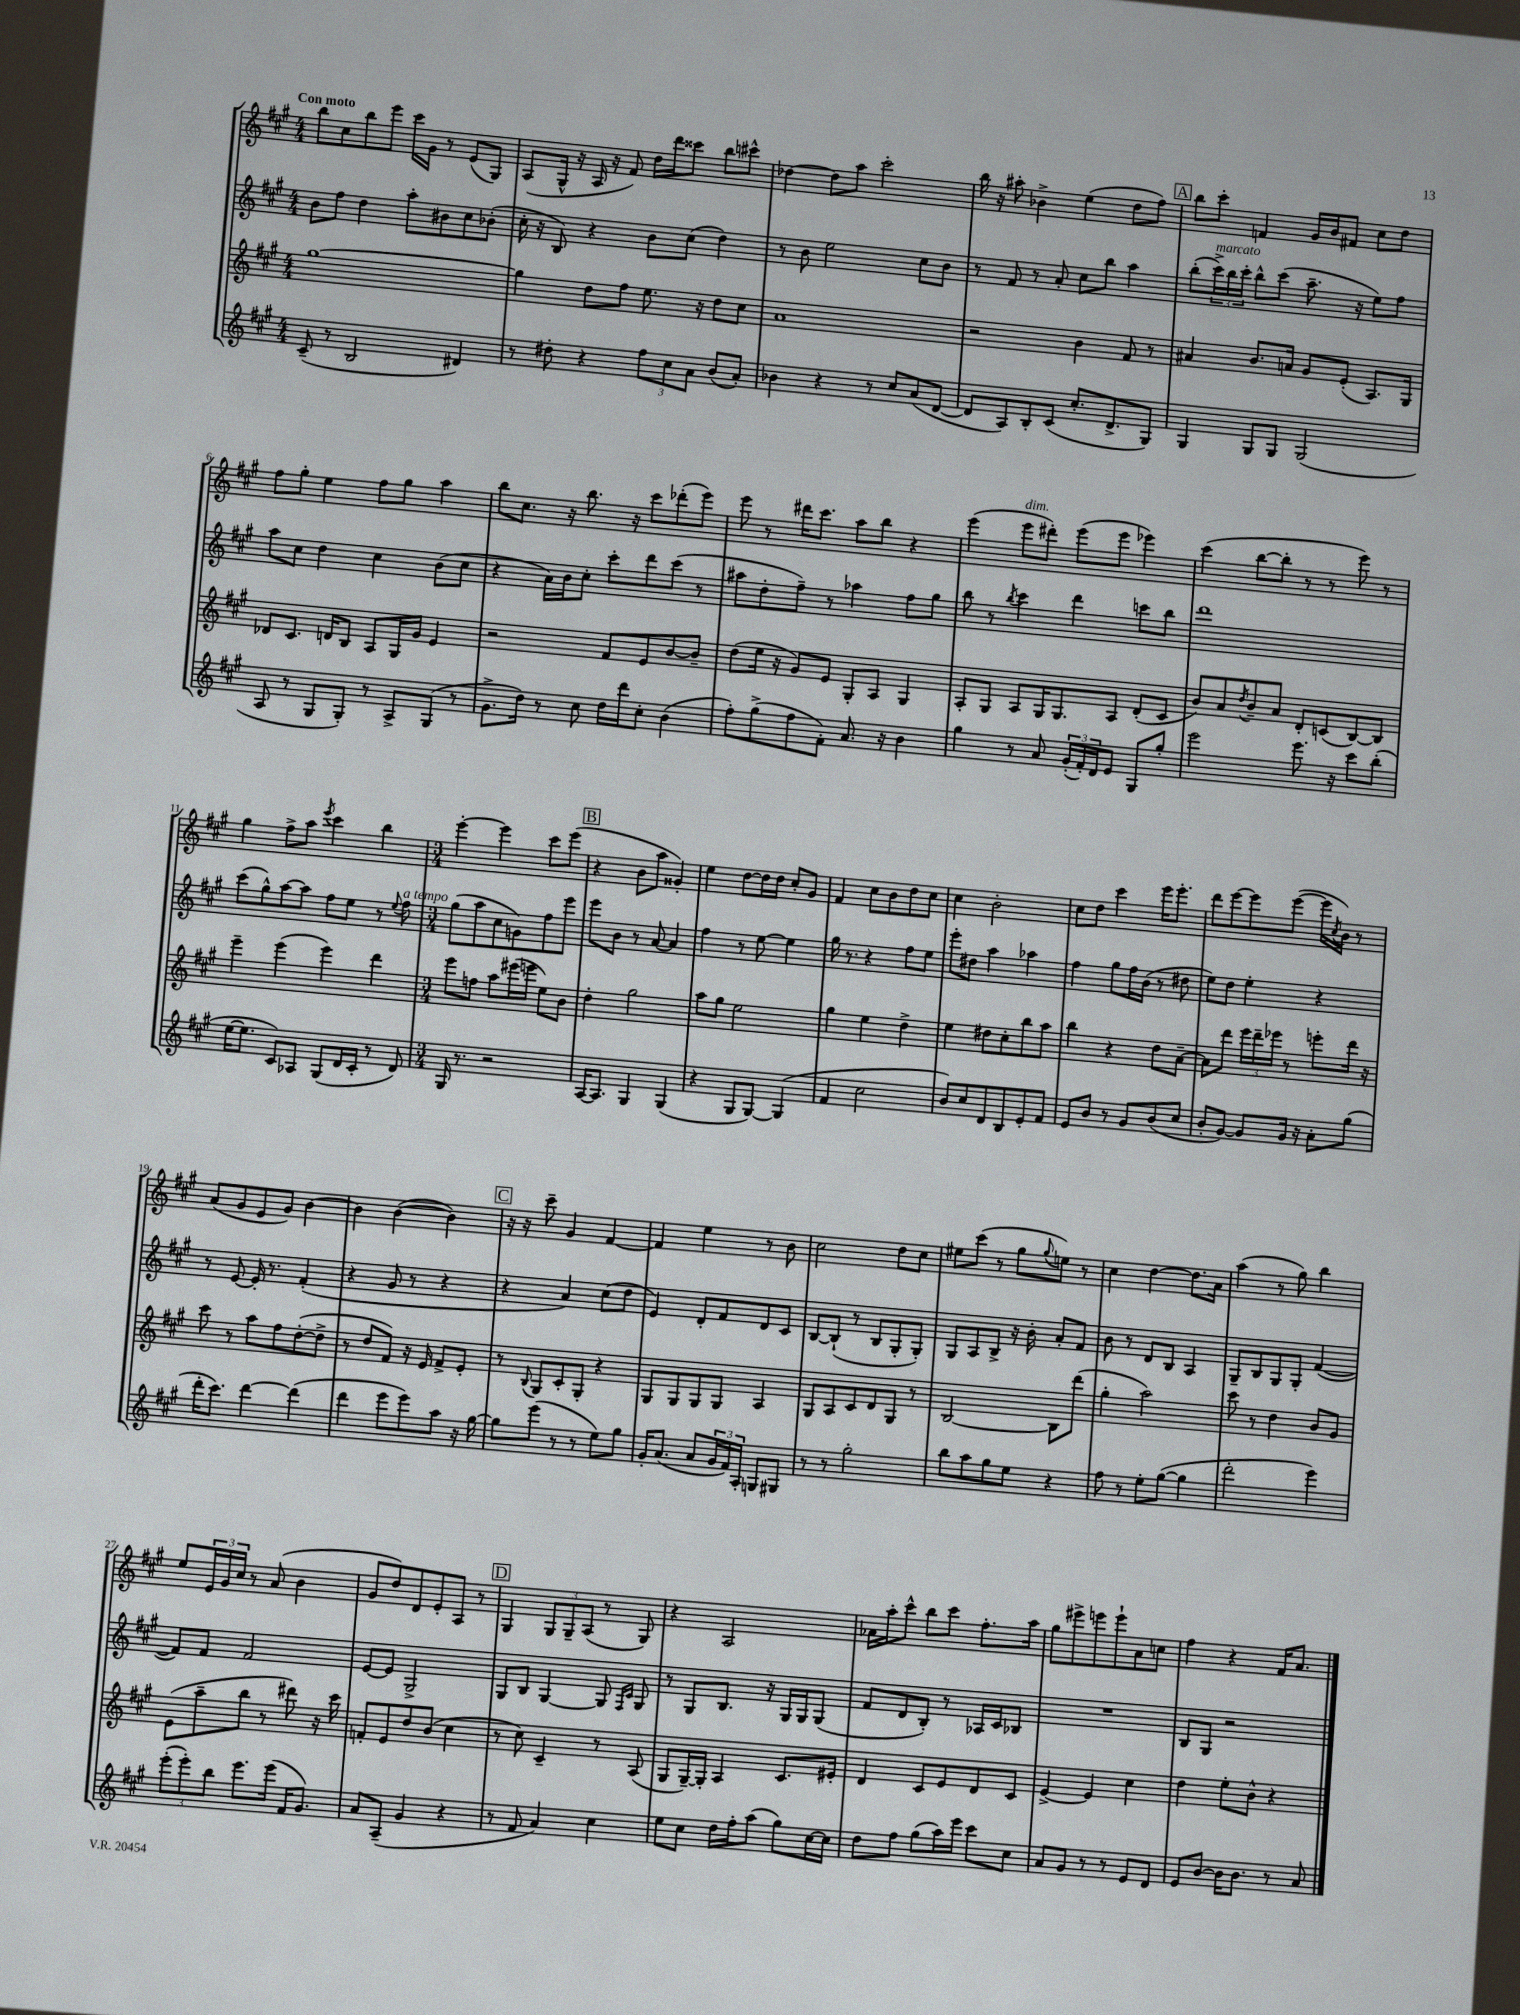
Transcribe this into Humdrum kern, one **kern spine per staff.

**kern	**kern	**kern	**kern
*part4	*part3	*part2	*part1
*staff4	*staff3	*staff2	*staff1
*clefG2	*clefG2	*clefG2	*clefG2
*k[f#c#g#]	*k[f#c#g#]	*k[f#c#g#]	*k[f#c#g#]
*M4/4	*M4/4	*M4/4	*M4/4
=1	=1	=1	=1
!	!	!	!LO:TX:a:B:t=Con moto
(8c#~/	[1gg#	8b\L	8bb\L
8r	.	8ff#\J	8cc#\
2B/	.	4dd\	8bb\
.	.	.	8eee\J
.	.	8aa'\L	16ccc#\LL
.	.	.	16g#\JJ
.	.	8b#X\	8r
4d#X/)	.	8cc#\	(8e/L
.	.	(8b-X'\J	8G#/J)
=2	=2	=2	=2
8r	4gg#\]	16cc#'\	(8A/L
.	.	16r	.
8dd#X'\	.	8B/)	16G#^^/Jk
.	.	.	16r
4r	8dd\L	4r	16A/
.	.	.	16r
.	8ff#\J	.	8f#/)
12ff#\L	8.ee\	8b\L	16dd\LL
.	.	.	16ddd\J
12cc#\	.	.	.
.	.	(8cc#\J	8ccc##X\J
12a\J	.	.	.
.	16r	.	.
(8b/L	8dd\L	4dd\)	8bb\L
8a'/J)	8cc#\J	.	8ccc#X^^\J
=3	=3	=3	=3
4b-X\	1a	8r	[4dd-X\
.	.	8b\	.
4r	.	2ee\	8dd-\L]
.	.	.	8aa\J
8r	.	.	2ccc#'\
8cc#/L	.	.	.
(8a/	.	8cc#\L	.
[8d/J	.	8b\J	.
=4	=4	=4	=4
8d/L]	2r	8r	16bb\
.	.	.	16r
8A/)	.	8f#/	8aa#X'\
8B'/	.	8r	4b-X^\
(8c#/J	.	8a'/	.
8.cc#'/L	4b\	8cc#\L	(4ee\
.	.	8bb\J	.
8.d^/	.	.	.
.	8f#/	4aa\	8dd\L
8G#/J)	8r	.	8ff#\J)
!!LO:REH:place=s1:t=A
=5	=5	=5	=5
4G#/	4a#X/	(8bb'\L	8bb\L
!	!	!LO:TX:a:i:t=marcato	!
.	.	24ccc#^\L)	8ccc#'\J
.	.	24bb\	.
.	.	24ccc#'\JJ	.
8G#/L	8.b/L	8bb^^\L	4fn/
8G#/J	.	(8ccc#\J	.
.	16an/Jk	.	.
(2G#/	8g#/L	8.aa~\	16g#/LL
.	.	.	16b/J
.	(8e'/J	.	8f#X/J
.	.	16r	.
.	8.A/L)	8ee\L)	8cc#\L
.	.	8ff#\J	8dd\J
.	16G#/Jk	.	.
!!LO:LB:g=z
=6	=6	=6	=6
8A/	8d-X/L	8aa\L	8ff#\L
8r	8.c#/J	8cc#\J	8gg#'\J
8G#/L	.	4dd\	4ee\
.	16dn/KL	.	.
8G#'/J)	8B/J	.	.
8r	8A/L	4cc#\	8ff#\L
8A^/L	16G#/L	.	8gg#\J
.	16g#/JJ	.	.
(8G#/J	4e/	(8b\L	4aa\
8r	.	8cc#\J	.
=7	=7	=7	=7
8.g#^\L	2r	4r	8bb\L
.	.	.	8.cc#\J
16dd\Jk)	.	.	.
8r	.	16a\LL)	.
.	.	16b\J	16r
8cc#\	.	8cc#'\J	8.bb\
16dd\LL	8f#/L	8ccc#'\L	.
16ddd\J	.	.	16r
8cc#'\J	8e/	8ddd\	8ccc#\L
(4b\	[8b/	(8ccc#\J	(8ddd-X'\
.	8b~/J]	8r	8eee\J)
=8	=8	=8	=8
8ff#'\L)	(8dd\L	8aa#X\L	8eee\
(8gg#^\	16ee\Jk	8dd'\	8r
.	16r	.	.
8ff#\	8g#/L)	8ff#~\J)	16ddd#X\KL
.	.	.	8.ccc#\J
8f#'\J)	8e/J	8r	.
8.a/	8G#'/L	4aa-X\	8aa\L
.	8A/J	.	8bb\J
16r	.	.	.
4b\	4G#/	8ff#\L	4r
.	.	8gg#\J	.
=9	=9	=9	=9
4gg#\	8A'/L	8bb\	(4eee\
.	8G#/J	8r	.
.	.	8qbb/	.
!	!	!	!LO:TX:a:i:t=dim.
8r	8A/L	4ccc#\	8eee\L
8a/	16G#/K	.	8ddd#X'\J)
.	8.G#/	.	.
(24g#'/LL	.	4ddd\	(8eee\L
24f#'/)	.	.	.
24d/J	.	.	.
8e/J	8A/J	.	8eee\J
8G#/L	(8d'/L	8cccn\L	4eee-X\)
8gg#'/J	8c#/J	8bb\J	.
=10	=10	=10	=10
2eee\	8b/L)	1ddd	(4ccc#\
.	8a/	.	.
.	8qdd/	.	.
.	8b~/	.	[8bb\L
.	8a/J	.	8bb'\J]
8.eee\	8d'/L	.	8r
.	(8cn/	.	8r
16r	.	.	.
8ccc#\L	[8B/)	.	8eee\)
(8bb'\J	8B/J]	.	8r
!!LO:LB:g=z
=11	=11	=11	=11
[16ee\KL	4eee~\	(8ccc#\L	4gg#\
8.ee\J]	.	.	.
.	.	8gg#^^\)	.
8c#/L)	(4eee\	[8aa\	8ff#^\L
8A-X/J	.	8aa\J]	8aa\J
.	.	.	8qeee/
(8G#/L	4eee\)	8ff#\L	4ccc#\
16d/L	.	8ee\J	.
16c#'/JJ	.	.	.
8r	4ddd\	8r	4bb\
.	.	8qqee/	.
!	!	!LO:TX:a:i:t=a tempo	!
8d/)	.	8ff#\	.
=12	=12	=12	=12
*M3/4	*M3/4	*M3/4	*M3/4
16G#/	8eee\L	(8gg#\L	[4eee'\
8.r	.	.	.
.	8ffn\J	8aa\	.
2r	8aa\L	8cc#\	4eee\]
.	(16eee#X\L	8gn\)	.
.	16eeen\JJ	.	.
.	8ee\L)	8ff#\	8ccc#\L
.	8b\J	8eee\J	(8eee\J
!!LO:REH:place=s1:t=B
=13	=13	=13	=13
[16A/KL	4dd'\	8eee\L	4r
8.A/J]	.	.	.
.	.	8b\J	.
4G#/	2gg#\	8r	8b\L
.	.	[8a/	8aa\J
(4G#/	.	4a/]	4g##X'/)
=14	=14	=14	=14
4r	8aa\L	4ff#\	4ee\
.	8gg#\J	.	.
8G#/L	2ee\	8r	[8dd\L
[8G#/J)	.	[8ee\	16dd\L]
.	.	.	16dd\JJ
(4G#/]	.	4ee\]	8cc#'/L
.	.	.	8g#/J
=15	=15	=15	=15
4f#/	4gg#\	16gg#\	4f#/
.	.	8.r	.
2cc#\	4ee\	4r	8cc#\L
.	.	.	8b\
.	4dd^\	8ff#\L	8dd\
.	.	8ee\J	8cc#\J
=16	=16	=16	=16
8b/L)	4ee\	8eee'\L	4cc#\
8cc#/	.	8dd#X\J	.
8d/	8dd#X\L	4aa\	2b'\
8B/	8cc#'\	.	.
8e'/	8bb\	4aa-X\	.
8f#/J	8aa\J	.	.
=17	=17	=17	=17
8e/L	4bb\	4ff#\	8cc#\L
8b/J	.	.	8dd\J
8r	4r	8gg#\L	4ccc#\
8g#/L	.	16ff#\L	.
.	.	(16b\JJ	.
(8b/	8dd\L	8r	16eee\KL
.	.	.	8.eee'\J
8cc#/J	[8a~\J	8dd#X\	.
=18	=18	=18	=18
8b'/L	8a\L]	8ee\L)	8ddd\L
[8g#/J)	8ddd\J	8dd\J	[8eee\
8g#/L]	24eee\LL	4ee'\	8eee\]
.	24ddd~\	.	.
.	24eee-X\JJ	.	.
16g#/Jk	8r	.	([8eee\J
16r	.	.	.
8a'\L	8eeen'\L	4r	16eee\LL]
.	.	.	8qcc#/
.	.	.	16b\JJ)
(8gg#\J	16ddd\Jk	.	8r
.	16r	.	.
!!LO:LB:g=z
=19	=19	=19	=19
16ddd'\KL	8ccc#\	8r	(8a/L
8.ccc#\J)	.	.	.
.	8r	[8e/	8g#/
[4ddd\	8aa\L	16e'/]	8e/
.	.	8.r	.
.	8ff#\	.	8g#/J)
(4ddd\]	([8dd'\	(4f#'/	[4b\
.	8dd^\J]	.	.
=20	=20	=20	=20
4ddd\	8r	4r	4b\]
.	8dd/L	.	.
8eee\L	8f#/J)	8g#/	([4b\
8eee\)	16r	8r	.
.	16e/	.	.
8aa\J	8f#^/L	4r	4b\])
16r	8e'/J	.	.
[16gg#\	.	.	.
!!LO:REH:place=s1:t=C
=21	=21	=21	=21
8gg#\L]	8r	4r	16r
.	.	.	16r
.	8qqB/	.	.
(8eee\J	8G#/L	.	8ccc#~\
8r	8c#'/	4a/)	4g#/
8r	8G#'/J	.	.
8ee\L)	4r	(8cc#\L	[4f#/
8gg#\J	.	8dd\J	.
=22	=22	=22	=22
16g#'/KL	8G#/L	4e/)	4f#/]
(8.a/J	.	.	.
.	8G#/	.	.
8a/L	8G#/	8d'/L	4ee\
24g#/L	8G#/J	8f#/	.
24f#/)	.	.	.
24A'/JJ	.	.	.
8Gn/L	4A/	8d/	8r
8G#X/J	.	8c#/J	8b\
=23	=23	=23	=23
8r	8G#/L	[8B/L	2cc#\
8r	8A/	(8B`/J]	.
2gg#'\	8c#/	8r	.
.	8d/	8B/L	.
.	8G#/J	8G#'/	8dd\L
.	8r	8G#'/J)	8cc#\J
=24	=24	=24	=24
8bb\L	[2B/	8G#/L	8ee#X\L
8aa\	.	8A/	(8ccc#\J
8gg#\	.	8B^/J	8r
8ee\J	.	16r	8gg#\L
.	.	16b'\	.
.	.	.	8qqgg#/
4r	8B\L]	8a'/L	8een\J)
.	(8ddd\J	8f#/J	8r
=25	=25	=25	=25
8ff#\	4gg#'\	8b\	4cc#\
8r	.	8r	.
8ee'\L	2aa\)	8d/L	[4dd\
([8gg#\J	.	8B/J	.
4gg#\]	.	4A/	8.dd\L]
.	.	.	16a\Jk
=26	=26	=26	=26
2ddd'\	8ccc#\	8G#~/L	(4aa\
.	8r	8B/	.
.	4dd\	8G#/	8r
.	.	8G#'/J	8gg#\)
4eee\)	8b/L	([4f#/	4bb\
.	8g#/J	.	.
!!LO:LB:g=z
=27	=27	=27	=27
(12eee'\L	(8e\L	8f#/L])	8ee/L
12eee'\)	.	.	.
.	8aa~\	8f#/J	24e/L
12bb\J	.	.	24g#/
.	.	.	24cc#/JJ
8.eee\L	8bb\J	2f#/	8r
.	8r	.	(8a/
(16eee\Jk	.	.	.
16f#/KL	8ddd#X\)	.	4b\
8.g#/J)	.	.	.
.	16r	.	.
.	16ccc#\	.	.
=28	=28	=28	=28
8a/L	8fn'/L	[8e/L	8g#/L
(8A~/J	8e/	8e/J]	8dd/)
4g#/	8dd/	2G#^/	8d/
.	(8b/J	.	8e'/
4r	4cc#\	.	8A/J
.	.	.	8r
!!LO:REH:place=s1:t=D
=29	=29	=29	=29
8r	8r	8G#/L	4G#/
8f#/	8cc#\)	8B/J	.
4a/)	4c#~/	[4G#/	12G#/L
.	.	.	12G#~/
.	.	.	(12A/J
4cc#\	8r	8G#/]	8r
.	.	16qqF#/LL	.
.	.	16qqc#/JJ	.
.	(8A/	8G#/	8G#/)
=30	=30	=30	=30
8ee\L	8G#/L	8r	4r
8cc#\J	[16G#~/L)	8G#/L	.
.	16G#'/JJ]	.	.
16dd\LL	4A/	8.B/J	2A/
16ff#'\J	.	.	.
(8aa\J	.	.	.
.	.	16r	.
8gg#\L)	8.c#/L	16G#/LL	.
.	.	16G#/J	.
[16cc#\L	.	(8G#/J	.
16cc#\JJ]	16e#X'/Jk	.	.
=31	=31	=31	=31
8dd\L	4d/	8f#/L	16a-X\LL
.	.	.	16aa'\J
8ff#\J	.	8d/	8ccc#^^\J
(8gg#\L	8c#/L	8B'/J)	8bb\L
16aa\L)	8e/	8r	8ccc#\J
16eee\JJ	.	.	.
8ccc#\L	8d/	16A-X/LL	8.ff#'\L
.	.	16c#/J	.
8cc#\J	8c#/J	8B-X/J	.
.	.	.	16aa\Jk
=32	=32	=32	=32
8a/L	[4e^/	2.r	8gg#\L
8g#/J	.	.	8eee#X^\
8r	4e/]	.	8eeen\
8r	.	.	8eee`\
8e/L	4cc#\	.	8a\
8d/J	.	.	8ccn\J
=33	=33	=33	=33
8e/L	4dd\	8B/L	4ff#\
[8b/J	.	8G#/J	.
16b\KL]	8ee'\L	2r	4r
8.b\J	.	.	.
.	8b^^\J	.	.
8r	4r	.	16f#/KL
.	.	.	8.a/J
8a/	.	.	.
==	==	==	==
*-	*-	*-	*-
